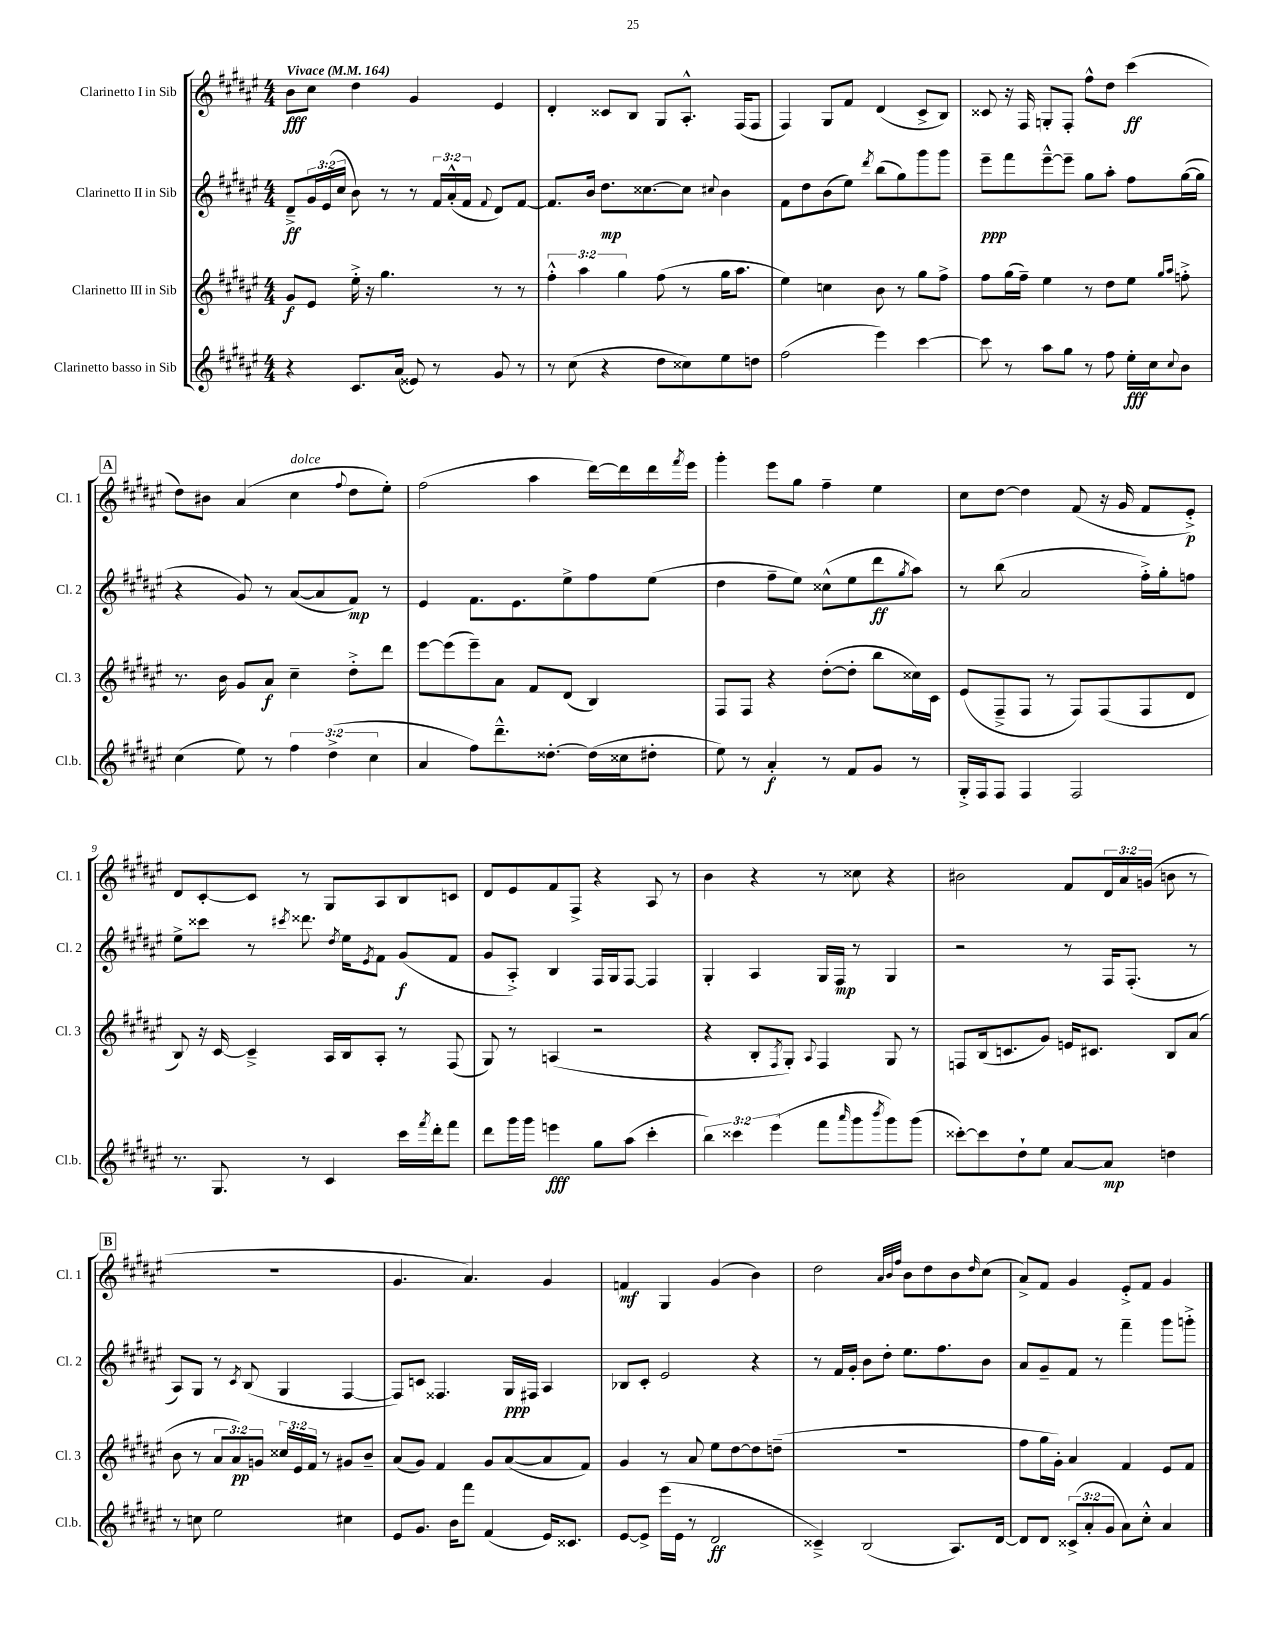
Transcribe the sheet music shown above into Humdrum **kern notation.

**kern	**kern	**kern	**kern
*staff4	*staff3	*staff2	*staff1
*clefG2	*clefG2	*clefG2	*clefG2
*k[f#c#g#d#a#e#]	*k[f#c#g#d#a#e#]	*k[f#c#g#d#a#e#]	*k[f#c#g#d#a#e#]
*M4/4	*M4/4	*M4/4	*M4/4
*MM164	*MM164	*MM164	*MM164
4r	8g#/L	8d#~^/L	8b\L
.	8e#/J	24g#/L	8cc#\J
.	.	(24e#/	.
.	.	24cc#/JJ	.
8.c#/L	16ee#'^\	8b\)	4dd#\
.	16r	.	.
.	4.gg#\	8r	.
(16a#/Jk	.	.	.
8e##/)	.	8r	4g#/
8r	.	24f#/LL	.
.	.	(24a#'^^/	.
.	.	24f#/JJ	.
.	.	8qqf#/	.
8g#/	8r	8d#/L)	4e#/
8r	8r	[8f#/J	.
=	=	=	=
8r	6ff#'^^\	8.f#/]L	4d#'/
(8cc#\	.	.	.
.	6aa#\	.	.
.	.	16b/Jk	.
4r	.	8.dd#\L	8c##/L
.	6gg#\	.	.
.	.	.	8B/J
.	.	[8.cc##\	.
8dd#\L	(8ff#\	.	8G#/L
8cc##\)	8r	8cc##\]J	8.A#'^^/J
.	.	8qqcc#/	.
8ee#\	16gg#\LK	4b\	.
.	8.aa#\J	.	(16F#/LK
8dd\J	.	.	8F#/J
=	=	=	=
(2ff#\	4ee#\)	8f#\L	4F#/)
.	.	8dd#\	.
.	4cc\	(8b\	8G#/L
.	.	8ee#\J)	8f#/J
.	.	8qddd#/	.
4eee#\)	8b\	(8bb\L	(4d#/
.	8r	8gg#\)	.
[4ccc#\	8gg#\L	8ggg#\	8c#^/L
.	8ff#^\J	8ggg#\J	8B/J)
=	=	=	=
8ccc#\]	8ff#\L	8eee#~\L	8c##/
8r	(16gg#\L	8fff#\	16r
.	16ff#~\JJ)	.	16F#/
8aa#\L	4ee#\	[8eee#~^^\	8G'/L
8gg#\J	.	8eee#~\]J	8F#'/J
8r	8r	8gg#\L	8ff#^^\L
8ff#\	8dd#\L	8aa#'\J	8dd#\J
16ee#'\LL	8ee#\J	8ff#\L	(4ccc#\
16cc#\J	.	.	.
.	16qqgg#/LL	.	.
8qqcc#/	16qqaa#/JJ	.	.
8b\J	8ff'^\	([16gg#\L	.
.	.	16gg#\]JJ	.
=	=	=	=
(4cc#\	8.r	4r	8dd#\L)
.	.	.	8b#\J
.	16b\	.	.
8ee#\)	8g#/L	8g#/)	(4a#/
8r	8a#/J	8r	.
6ff#\	4cc#~\	([8a#/L	4cc#\
.	.	8a#/]	.
(6dd#^\	.	.	.
.	.	.	8qqff#/
.	8dd#'^\L	8f#/J)	8dd#\L
6cc#\	.	.	.
.	8ddd#\J	8r	8ee#'\J)
=	=	=	=
4a#/	[8eee#\L	4e#/	(2ff#\
.	(8eee#\]	.	.
8ff#\L)	8eee#~\)	8.f#\L	.
8.ddd#~^^\	8a#\J	.	.
.	.	8.e#\	.
.	8f#/L	.	4aa#\
[8.dd##'\J	.	.	.
.	(8d#/J	8ee#^\	.
(16dd##\]LL	4B/)	8ff#\	[16ddd#\LL)
16cc##\J	.	.	16ddd#\]
8dd#'\J	.	(8ee#\J	16ddd#\
.	.	.	8qfff#/
.	.	.	16eee#\JJ
=	=	=	=
8ee#\)	8F#/L	4dd#\	4ggg#'\
8r	8F#/J	.	.
4a#'/	4r	8ff#~\L	8eee#\L
.	.	8ee#\J)	8gg#\J
8r	([8dd#'\L	(8cc##^^\L	4ff#~\
8f#/L	8dd#'\]J	8ee#\	.
8g#/J	8bb\L	8ddd#\	4ee#\
.	.	8qgg#/	.
8r	16cc##\L)	8aa#\J)	.
.	16c#\JJ	.	.
=	=	=	=
16G#'^/LL	(8e#/L	8r	8cc#\L
16F#/J	.	.	.
8F#/J	8F#~^/	(8bb\	[8dd#\J
4F#/	8F#/J	2a#/	4dd#\]
.	8r	.	.
2F#/	8F#/L)	.	(8f#/
.	(8F#/	.	16r
.	.	.	16g#/
.	8F#/	16ff#'^\LL)	8f#/L
.	.	16gg#'\J	.
.	8d#/J	8ff\J	8e#'^/J)
=	=	=	=
8.r	8B/)	8ee#^\L	8d#/L
.	16r	8ccc##\J	[8c#'/
8.G#/	[16c#/	.	.
.	4c#~^/]	8r	8c#/]J
.	.	8qccc#/	.
8r	.	8.ddd##\	8r
4c#/	16A#/LL	.	8G#/L
.	.	8qdd#/	.
.	16B/J	16ee#\LK	.
.	.	8qe#/	.
.	8A#'/J	8f#\J	8A#/
16ccc#\LL	8r	(8g#/L	8B/
8qfff#/	.	.	.
16ddd#'\J	.	.	.
8fff#\J	(8F#/	8f#/J	8c/J
=	=	=	=
8ddd#\L	8G#/)	8g#/L	8d#/L
16ggg#\L	8r	8A#'^/J)	8e#/
16ggg#\JJ	.	.	.
4eee\	(4A/	4B/	8f#/
.	.	.	8F#^/J
8gg#\L	2r	16F#/LL	4r
.	.	16G#/J	.
(8aa#\J	.	[8F#/J	.
4ccc#'\	.	4F#/]	8A#/
.	.	.	8r
=	=	=	=
6bb\)	4r	4G#'/	4b\
6ccc##\	.	.	.
.	8B'/L	4A#/	4r
(6eee#\	.	.	.
.	8qF#/	.	.
.	8G#'/J)	.	.
.	8qqA#/	.	.
8fff#\L	4F#/	16G#/LL	8r
.	.	16F#/JJ	.
16qqaaa#/	.	.	.
8ggg#\	.	8r	8cc##\
8qbbb/	.	.	.
8ggg#\)	8G#/	4G#/	4r
(8ggg#\J	8r	.	.
=	=	=	=
[8ccc##'\L)	8F/L	2r	2b#\
8ccc##\]	(16B/k	.	.
.	8.c/	.	.
8dd#`\	.	.	.
8ee#\J	8g#/J)	.	.
[8a#/L	16e/LK	8r	8f#/L
.	8.c#/J	.	.
8a#/]J	.	16F#/LK	24d#/L
.	.	.	24a#/
.	.	(8.F#'/J	.
.	.	.	(24g/JJ
4dd\	8B/L	.	8b\
.	(8a#/J	8r	8r
=	=	=	=
8r	8b\	8A#/L)	1r
8cc\	8r	8G#/J	.
2ee#\	12a#/L	8r	.
.	12a#/)	.	.
.	.	8qc#/	.
.	.	(8B/	.
.	12g/J	.	.
.	24cc##/LL	4G#/	.
.	24e#/	.	.
.	24f#/JJ	.	.
.	8r	.	.
4cc#\	8g#/L	[4F#/	.
.	8b~/J	.	.
=	=	=	=
8e#/L	(8a#/L	8F#/]L)	4.g#/
8.g#/J	8g#/J)	8c/J	.
.	4f#/	4.F##/	.
16b\LK	.	.	.
8fff#\J	.	.	4.a#/)
(4f#/	8g#/L	.	.
.	([8a#/	16G#/LL	.
.	.	16F#/JJ	.
16e#/LK)	8a#/]	4A#/	4g#/
8.c##/J	.	.	.
.	8f#/J)	.	.
=	=	=	=
[8e#/L	4g#/	8B-/L	4f/
8e#^/]J	.	8c#'/J	.
(16eee#\LL	8r	2e#/	4G#/
16e#\JJ	.	.	.
8r	8a#/	.	.
2d#/	8ee#\L	.	(4g#/
.	[8dd#\	.	.
.	8dd#\]	4r	4b\)
.	(8dd~\J	.	.
=	=	=	=
4c##~^/)	1r	8r	2dd#\
.	.	16f#/LL	.
.	.	16g#'/JJ	.
(2B/	.	8b\L	.
.	.	8dd#'\J	.
.	.	.	32qqa#/LLL
.	.	.	32qqb/
.	.	.	32qqff#/JJJ
.	.	8.ee#\L	8b\L
.	.	.	8dd#\
.	.	8.ff#\	.
8.A#/L)	.	.	8b\
.	.	.	16qqdd#/
.	.	8b\J	(8cc#\J
[16d#/Jk	.	.	.
=	=	=	=
8d#/]L	8ff#\L	8a#/L	8a#^/L)
8d#/J	16gg#\L	8g#~/	8f#/J
.	16g#'\JJ)	.	.
(12c##^/L	4a#/	8f#/J	4g#/
12a#'/	.	.	.
.	.	8r	.
12g#/J	.	.	.
8a#\L)	4f#/	4fff#~\	8e#'^/L
8cc#'^^\J	.	.	8f#/J
4a#/	8e#/L	8ggg#\L	4g#/
.	8f#/J	8ggg'^\J	.
==	==	==	==
*-	*-	*-	*-
